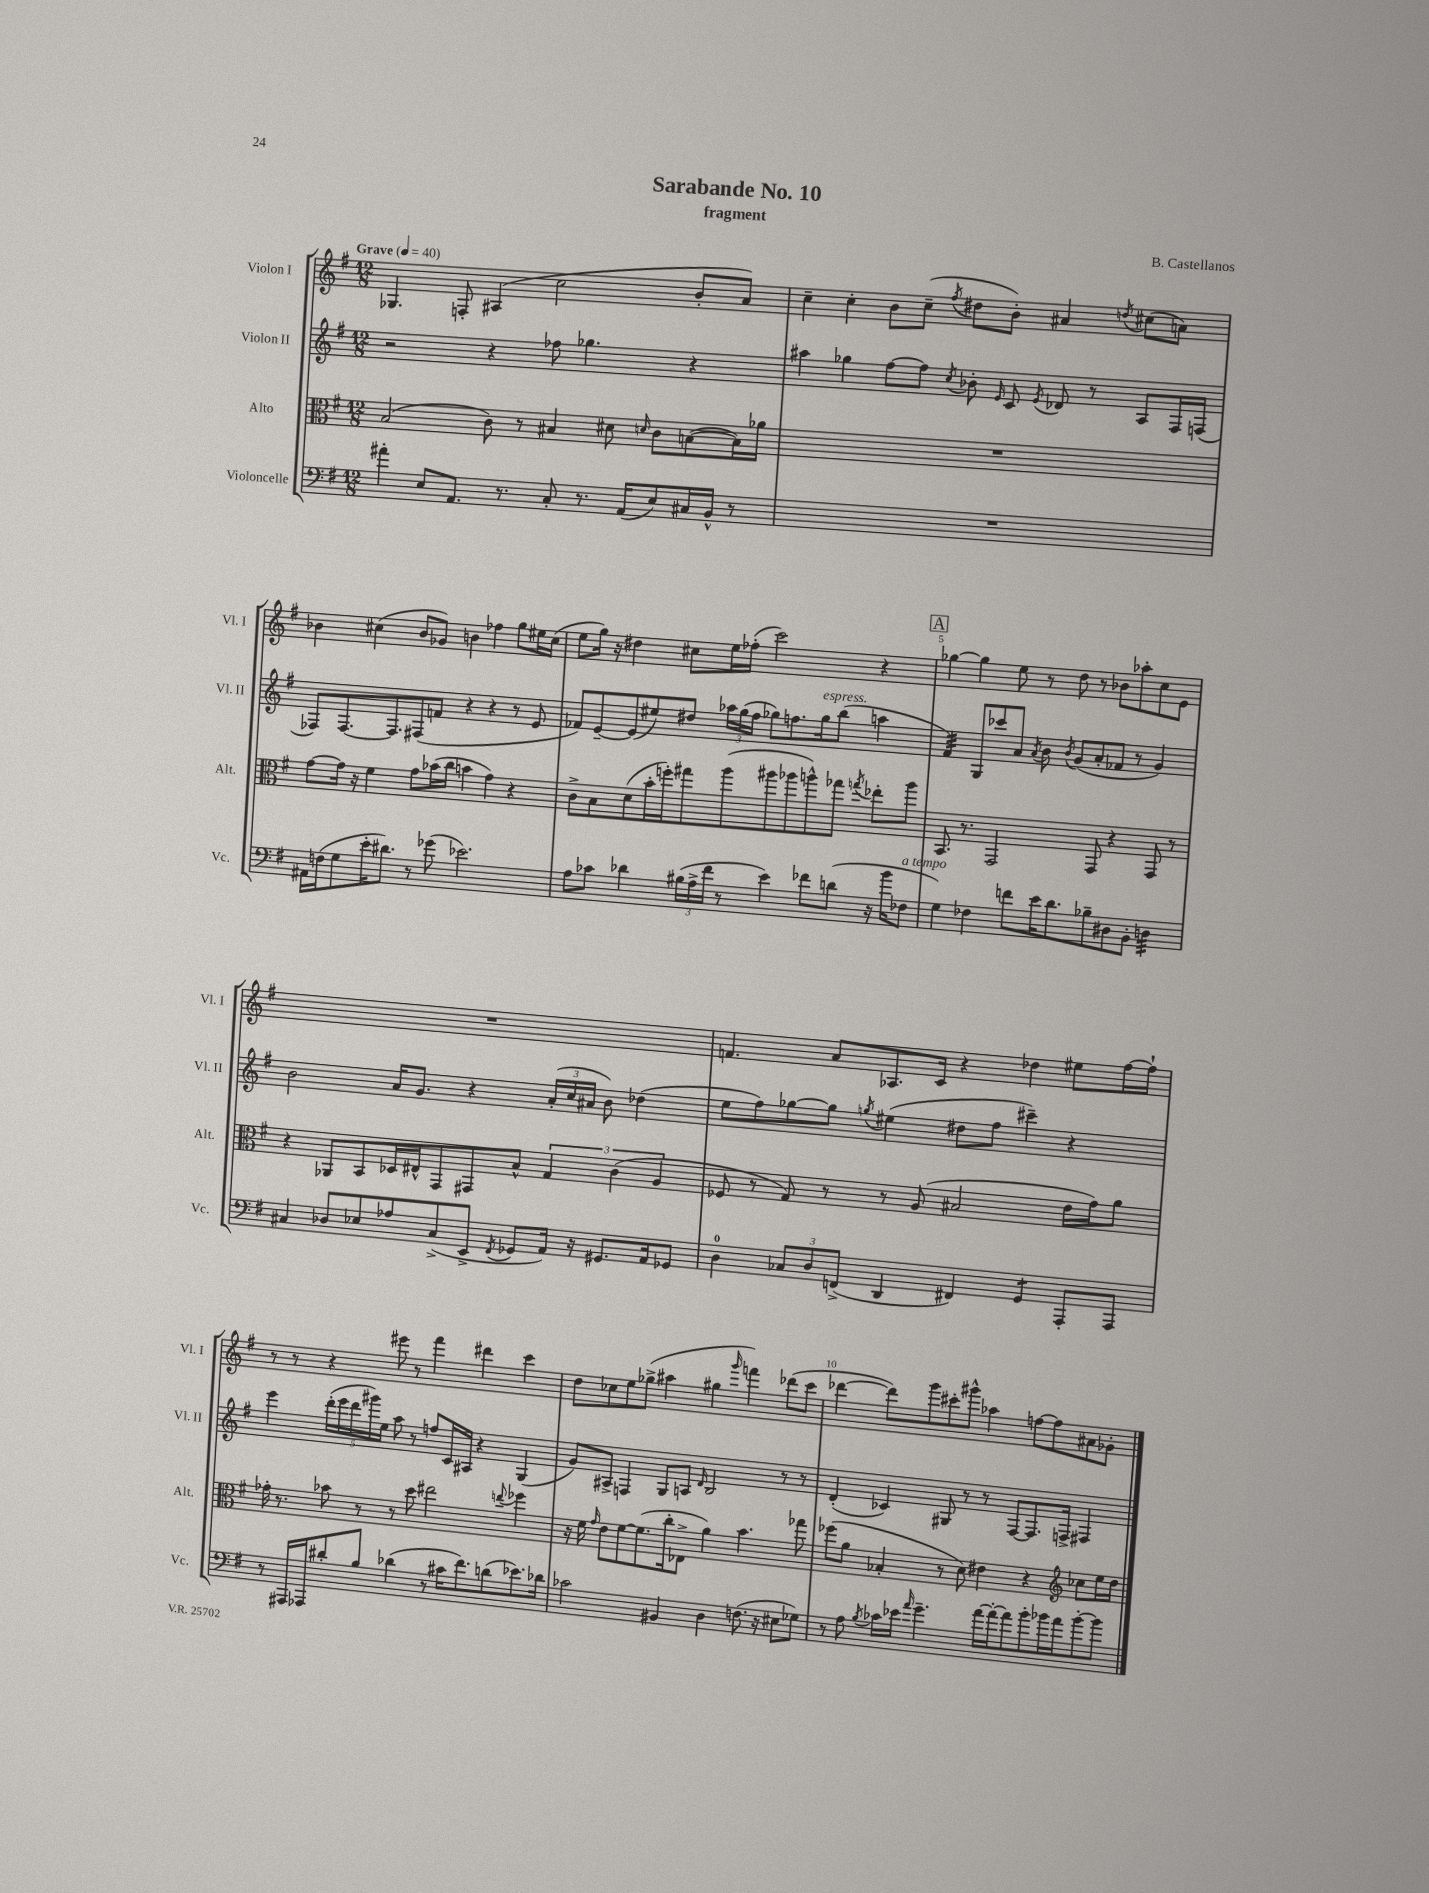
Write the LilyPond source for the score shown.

\header { title = "Sarabande No. 10" composer = "B. Castellanos" subtitle = "fragment" }
<<
\new StaffGroup <<
\new Staff = "s0" \with { instrumentName = "Violon I" shortInstrumentName = "Vl. I" } {
    \clef treble \key g \major \numericTimeSignature \time 12/8 \tempo "Grave" 4 = 40
    \autoBeamOff ges4. f8-. ais4( c''2 b'8[-. a'8]) |
    c''4-- c''4-. b'8[ c''8]--( \acciaccatura { fis''8 } dis''8[ b'8]-.) ais'4 \acciaccatura { d''8 } cis''8[( a'8]) |
    bes'4 cis''4( bes'8[ ges'8]) b'4 fes''4 g''8[ eis''16 cis''16]( |
    e''8[ g''16]) r16 dis''4 cis''8[ e''16 fes''16]-.( c'''2) r4 |
    \mark \markup { \box "A" } ges''4~ ges''4 e''8 r8 d''8 r8 bes'8[ aes''8-. c''8 e'8] |
    R1. |
    f'4. a'8[ aes8. c'16] r4 des''4 eis''8[ fis''16~ fis''16]-! |
    r8 r8 r4 eis'''8 r8 fis'''4 dis'''4 c'''4 |
    d''8[ ces''8 e''8 ges''8]->( ais''4 gis''4 \grace { g'''16 } f'''4) des'''8[( c'''8] |
    des'''4~ des'''8[) g'''8 cis'''8-. gis'''8]-^ aes''4 f''8[~ f''8 ais'8 ges'8]-. \bar "|." |
}
\new Staff = "s1" \with { instrumentName = "Violon II" shortInstrumentName = "Vl. II" } {
    \clef treble \key g \major \numericTimeSignature \time 12/8
    \autoBeamOff r2 r4 fes''8 ges''4. r4 |
    ais''4 ges''4 fis''8[~ fis''8] \acciaccatura { c''8 } bes'8-. \grace { e'16 } c'8 \acciaccatura { e'8 } des'8 r8 a8[ fis16 f16]( |
    fes8[) fes8.~ fes8. fis8( f'8] r4 r4 r8 e'8 |
    fes'8[) e'8~-- e'8( eis''8) dis''8] \tuplet 3/2 { aes''16[ g''16( fis''16] } ges''8[) f''8. ges''16^\markup { \italic "espress." } b''8]( a''4 |
    \mark \markup { \box "A" } fis'4:32) g8[ ces'''8 a'8] \acciaccatura { a'8 } b'8 \acciaccatura { b'8 } g'8[( a'8-. fes'8] r8 g'4) |
    b'2 a'16[ g'8.] r4 \tuplet 3/2 { a'16[-.( c''16 ais'16] } b'8) des''4( |
    e''8[ fis''8) ges''8~ ges''8] \acciaccatura { g''8 } eis''4( dis''8[ fis''8] cis'''4--) r4 |
    e'''4 \tuplet 5/4 { d'''16[-.( e'''16 d'''16 gis'''16) e''16] } a''8 r8 f''8[ c'16 ais16] r4 g4( |
    g'8[) ais8]-> f4 g8[ a8] \grace { d'16 } b2 r8 r8 |
    d'4-.( ces'4) gis8 r8 r8 fis8[~ fis8. f16]-> fis4 \bar "|." |
}
\new Staff = "s2" \with { instrumentName = "Alto" shortInstrumentName = "Alt." } {
    \clef alto \key g \major \numericTimeSignature \time 12/8
    \autoBeamOff b2( c'8) r8 bis4 dis'8 \grace { d'16 } c'8[ b8~( b16) aes'16] |
    R1. |
    g'8[~ g'16] r16 fis'4 g'8[ bes'16( c''16] b'4 g'4) r4 |
    c'8[-> b8 d'8( b'16-. f''16-.) gis''8 a''8( ais''8 aes''8 a''8-^) ges''8] \acciaccatura { g''8 } ees''8[-. a''8] |
    \mark \markup { \box "A" } b,8. r8. g,2 g,8 r4 g,8 r8 |
    r4 aes,8[ b,8 des16 eis16-^ g,8 gis,8 b8]-^ \tuplet 3/2 { g4 c'4( a4 } |
    fes8 r8 g8) r8 r8 a8( bis2 e'16[ g'16) a'8] |
    ges'16-. r8. bes'8 r8 r8 d''8 eis''2 \appoggiatura { e''8 } fes''4 |
    r16 fis'16 \grace { g'16 } e'8[ fis'8~ fis'8.( c''16-. ees8]-> a'4) b'4. ges''8 |
    fes''8[( a'8] bes4-. r8 d'8) eis'4 r4 \clef treble ces''8[ e''16 d''16] \bar "|." |
}
\new Staff = "s3" \with { instrumentName = "Violoncelle" shortInstrumentName = "Vc." } {
    \clef bass \key g \major \numericTimeSignature \time 12/8
    \autoBeamOff ais'4-. e8[ a,8.] r8. c8-. r8. a,16[( e8) cis16 b,16]-^ r8 |
    R1. |
    ais,16[ f16( g8 e'16-. dis'8.]) r8 ges'8( ees'2.) |
    a8[ ces'8] des'4 \tuplet 3/2 { bis16[( a16-> fis'16] } r8 e'4) fes'8[ d'8]( r16 b'16[ fes8]^\markup { \italic "a tempo" } |
    \mark \markup { \box "A" } g4) fes4 f'8[ e'16 d'8. bes8-- dis8 b,8]-. d4:32 |
    cis4 des8[ ees8 aes8 cis8->( e,8]-> \acciaccatura { fis,8 } ges,8[ a,16]) r16 gis,8.[ a,16 ges,8] |
    d4-0 \tuplet 3/2 { ces8[ d8 f,8]->( } d,4 fis,4) g,4:8 a,,8[-. a,,8] |
    r8 ais,,16[ aes,,16 dis'8-. b8] des'4( r8 cis'16[ fis'8.) d'8( ees'8.) des'16] |
    ces'2 bis,4 d4 f8.( r16 eis8[ ges8]) |
    r8 a8 \acciaccatura { b8 } ces'16[ ees'16] \grace { a'16 } g'4.-- a'16[~ a'16~-. a'8 b'8-. bes'16 a'16 bes'8~-. bes'8] \bar "|." |
}
>>
>>
\layout { \context { \Score \override BarNumber.break-visibility = ##(#f #t #t) barNumberVisibility = #(every-nth-bar-number-visible 5) } }
